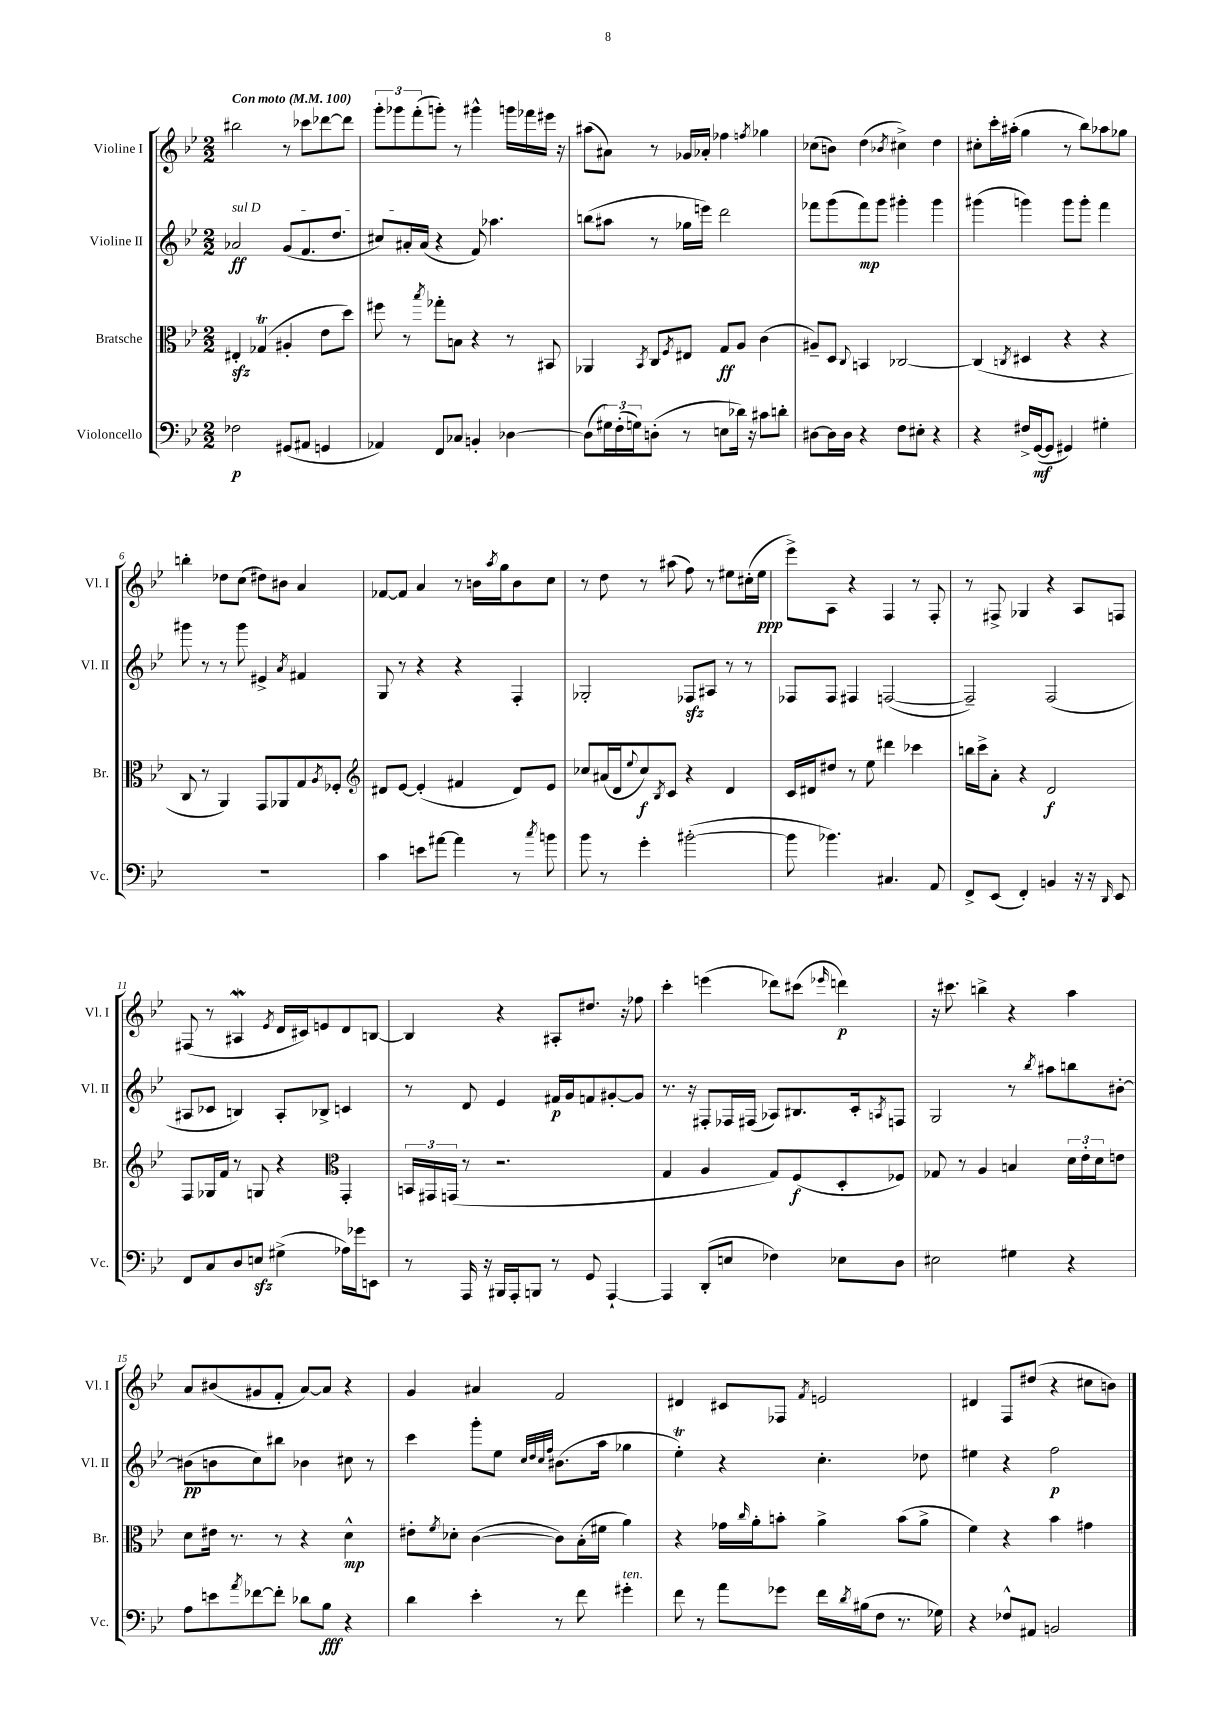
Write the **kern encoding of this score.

**kern	**dynam	**kern	**dynam	**kern	**dynam	**kern	**dynam
*part4	*part4	*part3	*part3	*part2	*part2	*part1	*part1
*staff4	*staff4	*staff3	*staff3	*staff2	*staff2	*staff1	*staff1
*I"Violoncello	*	*I"Bratsche	*	*I"Violine II	*	*I"Violine I	*
*I'Vc.	*	*I'Br.	*	*I'Vl. II	*	*I'Vl. I	*
*clefF4	*	*clefC3	*	*clefG2	*	*clefG2	*
*k[b-e-]	*	*k[b-e-]	*	*k[b-e-]	*	*k[b-e-]	*
*M2/2	*	*M2/2	*	*M2/2	*	*M2/2	*
*MM100	*	*MM100	*	*MM100	*	*MM100	*
=1	=1	=1	=1	=1	=1	=1	=1
!	!	!	!	!	!	!LO:TX:a:B:t=Con moto	!
!	!	!	!	!LO:TX:a:i:t=sul D	!	!	!
2F-X\	p	4E#Xzz'/	.	2a-X/	ff	2bb#X\	.
.	.	(4G-XT/	.	.	.	.	.
(8GG#X/L	.	4A#X'/	.	(8g/L	.	8r	.
8AA#X/J	.	.	.	8.f/	.	8ccc-X\L	.
4GGn/	.	8e-\L	.	.	.	[8ddd-X\	.
.	.	.	.	8.dd/J	.	.	.
.	.	8dd\J)	.	.	.	8ddd-\J]	.
=2	=2	=2	=2	=2	=2	=2	=2
4AA-X/)	.	8ff#X\	.	8cc#X/L)	.	12ggg'\L	.
.	.	.	.	.	.	12ggg-X\	.
.	.	8r	.	16a#X'/L	.	.	.
.	.	.	.	.	.	(12fff'\	.
.	.	.	.	(16a#/JJ	.	.	.
.	.	8qbb-/	.	.	.	.	.
8FF/L	.	8gg-X'\L	.	4r	.	8gggn'\J)	.
8C-X/J	.	8Bn\J	.	.	.	8r	.
4BBn'/	.	4r	.	8f/)	.	4ggg#X^^\	.
.	.	.	.	4.aa-X\	.	.	.
[4D-X\	.	8r	.	.	.	16gggn\LL	.
.	.	.	.	.	.	16fff-X\	.
.	.	8BB#X/	.	.	.	16eee#X\JJ	.
.	.	.	.	.	.	16r	.
=3	=3	=3	=3	=3	=3	=3	=3
(8D-\L]	.	4AA-X/	.	(8bbn\L	.	(8aa#X\L	.
24G#X\L)	.	.	.	8aa#X\J	.	8a#X\J)	.
(24F'\	.	.	.	.	.	.	.
24Gn\J)	.	.	.	.	.	.	.
.	.	8qBB-/	.	.	.	.	.
(8Dn'\J	.	8C/L	.	8r	.	8r	.
.	.	8qF/	.	.	.	.	.
8r	.	8E#X/J	.	16gg-X\LL	.	16g-X/LL	.
.	.	.	.	16eeen\JJ)	.	16a-X'/JJ	.
8En\L	.	8G/L	ff	2ddd\	.	4ff-X\	.
16d-X\Jk)	.	8A/J	.	.	.	.	.
16r	.	.	.	.	.	.	.
.	.	.	.	.	.	8qffn/	.
8c#X\L	.	(4c\	.	.	.	4gg-X\	.
8dn'\J	.	.	.	.	.	.	.
=4	=4	=4	=4	=4	=4	=4	=4
[8D#X\L	.	8A#X~/L)	.	8fff-X\L	.	(8cc-X\L	.
16D#\L]	.	8D/J	.	(8ggg\	.	8bn\J)	.
16D#\JJ	.	.	.	.	.	.	.
.	.	8qqC/	.	.	.	.	.
4r	.	4BBn/	.	8fff-\)	mp	(4dd\	.
.	.	.	.	8ggg\J	.	.	.
.	.	.	.	.	.	8qb-X/	.
8F\L	.	[2C-X/	.	4ggg#X'\	.	4cc#X^\)	.
8E#X'\J	.	.	.	.	.	.	.
4r	.	.	.	4ggg#\	.	4dd\	.
=5	=5	=5	=5	=5	=5	=5	=5
4r	.	(4C-/]	.	(4ggg#X\	.	8cc#X'\L	.
.	.	.	.	.	.	16ccc'\L	.
.	.	.	.	.	.	(16aa#X'\JJ	.
.	.	8qCn/	.	.	.	.	.
16F#X^/LL	.	4D#X/	.	4gggn\)	.	4gg\	.
([16GG/J	mf	.	.	.	.	.	.
8GG/J]	.	.	.	.	.	.	.
4GG#X/)	.	4r	.	8ggg\L	.	8r	.
.	.	.	.	8ggg'\J	.	8bb-\L)	.
4G#X'\	.	4r	.	4fff\	.	8aa-X\	.
.	.	.	.	.	.	8gg-X\J	.
!!LO:LB:g=z
=6	=6	=6	=6	=6	=6	=6	=6
1r	.	8C/	.	8ggg#X\	.	4bbn'\	.
.	.	8r	.	8r	.	.	.
.	.	4AA/)	.	8r	.	8dd-X\L	.
.	.	.	.	8ggg#\	.	(8cc\J	.
.	.	8GG/L	.	4e#X^/	.	8dd#X\L)	.
.	.	8AA-X/	.	.	.	8b#X\J	.
.	.	.	.	8qa/	.	.	.
.	.	8G/	.	4f#X/	.	4a/	.
.	.	8qA/	.	.	.	.	.
.	.	8F-X'/J	.	.	.	.	.
=7	=7	=7	=7	=7	=7	=7	=7
*	*	*clefG2	*	*	*	*	*
4c\	.	8d#X/L	.	8G/	.	[8f-X/L	.
.	.	[8e-/J	.	8r	.	8f-/J]	.
8en\L	.	(4e-'/]	.	4r	.	4a/	.
[8a#X\J	.	.	.	.	.	.	.
4a#\]	.	4f#X/	.	4r	.	8r	.
.	.	.	.	.	.	16bn\LL	.
.	.	.	.	.	.	8qaa/	.
.	.	.	.	.	.	16gg\J	.
8r	.	8d#/L)	.	4F'/	.	8b\	.
8qcc/	.	.	.	.	.	.	.
8bn\	.	8e-/J	.	.	.	8cc\J	.
=8	=8	=8	=8	=8	=8	=8	=8
8b-\	.	8cc-X/L	.	2G-X'/	.	8r	.
8r	.	(16a#X/L	.	.	.	8dd\	.
.	.	16d/J	.	.	.	.	.
.	.	8qqee-/	.	.	.	.	.
4g'\	.	8cc-/)	f	.	.	8r	.
.	.	8qB-/	.	.	.	.	.
.	.	8c/J	.	.	.	(8aa#X\	.
([2b#X'\	.	4r	.	8F-Xzz/L	.	8ff\)	.
.	.	.	.	8A#X/J	.	8r	.
.	.	4d/	.	8r	.	8ee#X\L	.
.	.	.	.	8r	.	(16cc#X'\L	.
.	.	.	.	.	.	16ee#\JJ	ppp
=9	=9	=9	=9	=9	=9	=9	=9
8b#\]	.	16c/LL	.	8F-X/L	.	8eee-^\L)	.
.	.	16d#X/J	.	.	.	.	.
4.b-X\)	.	8dd#X/J	.	8F-/J	.	8A\J	.
.	.	8r	.	4F#X/	.	4r	.
.	.	8ee-\	.	.	.	.	.
4.C#X/	.	4ddd#X\	.	([2Fn/	.	4F/	.
.	.	4ccc-X\	.	.	.	8r	.
8AA/	.	.	.	.	.	8F'/	.
=10	=10	=10	=10	=10	=10	=10	=10
8FF^/L	.	16bbn\LL	.	2F~/])	.	8r	.
.	.	16ccc^\J	.	.	.	.	.
(8EE-/J	.	8a'\J	.	.	.	8F#X^/	.
4FF'/)	.	4r	.	.	.	4G-X/	.
4BBn/	.	2d/	f	(2F/	.	4r	.
16r	.	.	.	.	.	8A/L	.
16r	.	.	.	.	.	.	.
16qqDD/	.	.	.	.	.	.	.
8EE-/	.	.	.	.	.	8Fn/J	.
!!LO:LB:g=z
=11	=11	=11	=11	=11	=11	=11	=11
8FF/L	.	8F/L	.	8A#X/L	.	(8F#X/	.
8C/	.	16G-X/L	.	8c-X/J	.	8r	.
.	.	16f/JJ	.	.	.	.	.
8D/	.	8r	.	4Bn/)	.	4A#XW/	.
8Enzz/J	.	8Gn/	.	.	.	.	.
.	.	.	.	.	.	8qe-/	.
(4G#X^\	.	4r	.	8A#'/L	.	16d/LL	.
.	.	.	.	.	.	16c#X/J)	.
.	.	.	.	8B-X^/J	.	8en/	.
*	*	*clefC3	*	*	*	*	*
16A-X\LL)	.	4GG'/	.	4cn/	.	8d/	.
16g-X\J	.	.	.	.	.	.	.
8EEn\J	.	.	.	.	.	[8Bn/J	.
=12	=12	=12	=12	=12	=12	=12	=12
8r	.	24BBn/LL	.	8r	.	4B/]	.
.	.	24GG#X/	.	.	.	.	.
.	.	(24GGn/JJ	.	.	.	.	.
16AAA/	.	8r	.	8d/	.	.	.
16r	.	.	.	.	.	.	.
16BBB#X/LL	.	2.r	.	4e-/	.	4r	.
16AAA'/J	.	.	.	.	.	.	.
8BBBn/J	.	.	.	.	.	.	.
8r	.	.	.	16f#X/LL	p	8A#X'/L	.
.	.	.	.	16g/J	.	.	.
8GG/	.	.	.	8fn/	.	8.dd#X/J	.
[4AAA`/	.	.	.	[8g#X'/	.	.	.
.	.	.	.	.	.	16r	.
.	.	.	.	8g#/J]	.	8ff-X\	.
=13	=13	=13	=13	=13	=13	=13	=13
4AAA/]	.	4G/	.	8.r	.	4ccc'\	.
.	.	.	.	16r	.	.	.
(8DD'/L	.	4A/	.	8F#X'/L	.	(4eeen\	.
8En/J	.	.	.	16F-X/L	.	.	.
.	.	.	.	(16F#X/JJ	.	.	.
4F-X\)	.	8G/L)	.	8A-X/L)	.	8ddd-X\L)	.
.	.	(8F/	f	8.B#X/	.	(8ccc#X\J	.
.	.	.	.	.	.	16qqeee-X/	.
8E-X\L	.	8D'/	.	.	.	4dddn\)	p
.	.	.	.	16c'/k	.	.	.
.	.	.	.	8qAn/	.	.	.
8D\J	.	8F-X/J)	.	8Fn/J	.	.	.
=14	=14	=14	=14	=14	=14	=14	=14
2E#X\	.	8G-X/	.	2G/	.	16r	.
.	.	.	.	.	.	8.ccc#X\	.
.	.	8r	.	.	.	.	.
.	.	4A/	.	.	.	4bbn^\	.
4G#X\	.	4Bn/	.	8r	.	4r	.
.	.	.	.	8qbb-/	.	.	.
.	.	.	.	8aa#X\L	.	.	.
4r	.	24d\LL	.	8bbn\	.	4aa\	.
.	.	24e-'\	.	.	.	.	.
.	.	24d\J	.	.	.	.	.
.	.	8en\J	.	[8b#X'\J	.	.	.
!!LO:LB:g=z
=15	=15	=15	=15	=15	=15	=15	=15
8A\L	.	8d\L	.	(8b#X\L]	pp	8a/L	.
8en\	.	16e#X\Jk	.	8bn\	.	(8b#X/	.
.	.	8.r	.	.	.	.	.
8qa/	.	.	.	.	.	.	.
[8f-X\	.	.	.	8cc\)	.	8g#X/	.
8f-'\J]	.	8r	.	8bb#X\J	.	8f'/J	.
8d-X\L	.	4r	.	4b-X\	.	[8a/L)	.
8B-\J	fff	.	.	.	.	8a/J]	.
4r	.	4d^^\	mp	8cc#X\	.	4r	.
.	.	.	.	8r	.	.	.
=16	=16	=16	=16	=16	=16	=16	=16
4d\	.	8e#X'\L	.	4ccc\	.	4g/	.
.	.	8qf/	.	.	.	.	.
.	.	8d-X'\J	.	.	.	.	.
4e-'\	.	([4c\	.	8ggg'\L	.	4a#X/	.
.	.	.	.	8ee-\J	.	.	.
.	.	.	.	32qqcc/LLL	.	.	.
.	.	.	.	32qqdd/	.	.	.
.	.	.	.	32qqcc/	.	.	.
.	.	.	.	32qqff/JJJ	.	.	.
8r	.	8c\L])	.	(8.b#X\L	.	2f/	.
8f\	.	(16B-'\L	.	.	.	.	.
.	.	16f#X\JJ	.	16aa\Jk	.	.	.
!LO:TX:a:i:t=ten.	!	!	!	!	!	!	!
4g#X'\	.	4a\)	.	4gg-X\	.	.	.
=17	=17	=17	=17	=17	=17	=17	=17
8f\	.	4r	.	4ee-T'\)	.	4d#X/	.
8r	.	.	.	.	.	.	.
8a\L	.	16g-X\LL	.	4r	.	8c#X/L	.
.	.	16qqcc/	.	.	.	.	.
.	.	16a'\J	.	.	.	.	.
8g-X\J	.	8bn'\J	.	.	.	8F-X/J	.
.	.	.	.	.	.	8qf/	.
16f\LL	.	4a^\	.	4.cc'\	.	2en/	.
8qd/	.	.	.	.	.	.	.
(16B#X\J	.	.	.	.	.	.	.
8F\J	.	.	.	.	.	.	.
8.r	.	(8b\L	.	.	.	.	.
.	.	8a^\J	.	8dd-X\	.	.	.
16G-X\)	.	.	.	.	.	.	.
=18	=18	=18	=18	=18	=18	=18	=18
4r	.	4f\)	.	4ee#X\	.	4d#X/	.
8F-X^^/L	.	4r	.	4r	.	8F/L	.
8AA#X/J	.	.	.	.	.	(8dd#X/J	.
2BBn/	.	4b-\	.	2ff\	p	4r	.
.	.	4g#X\	.	.	.	8cc#X\L	.
.	.	.	.	.	.	8bn\J)	.
==	==	==	==	==	==	==	==
*-	*-	*-	*-	*-	*-	*-	*-
